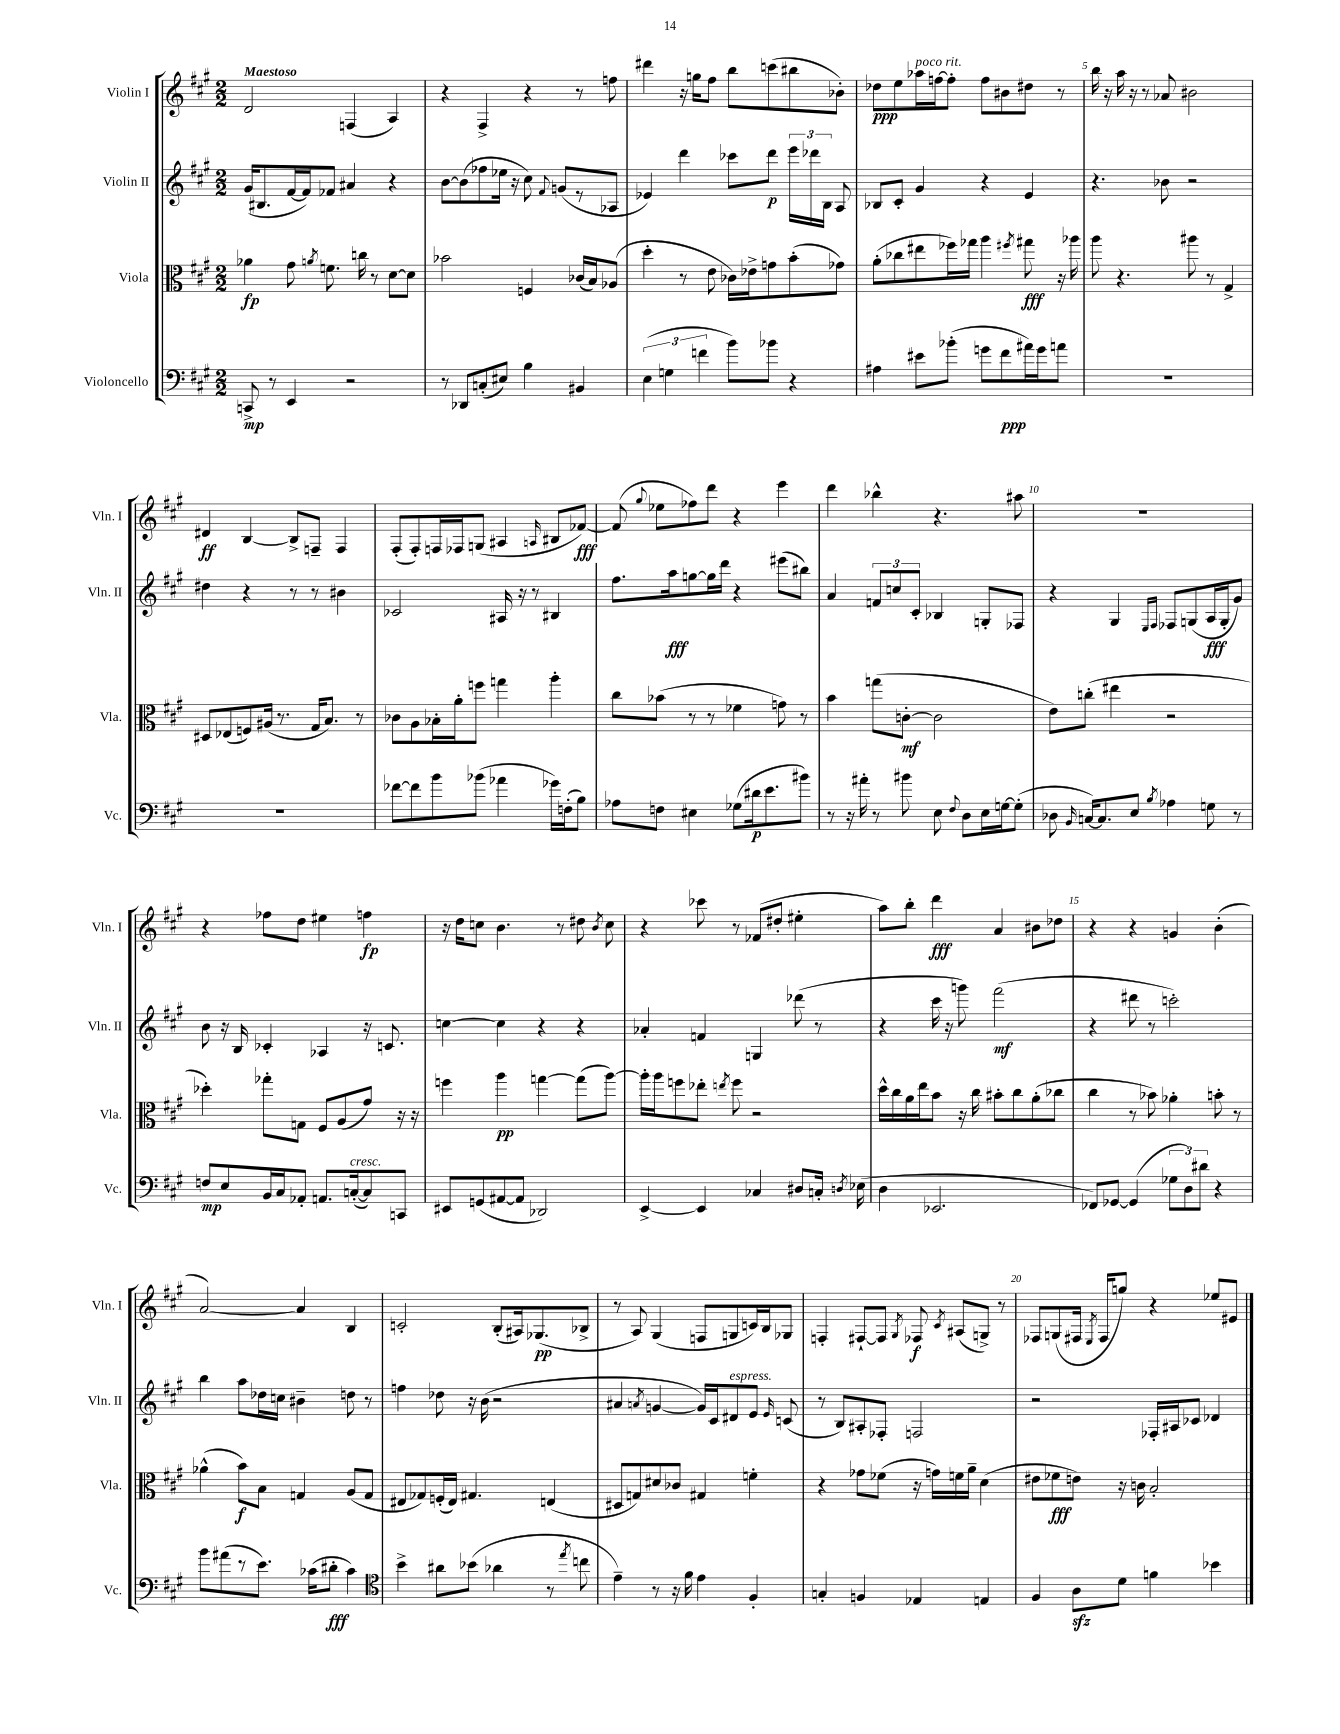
<<
\new StaffGroup <<
\new Staff = "s0" \with { instrumentName = "Violin I" shortInstrumentName = "Vln. I" } {
    \clef treble \key a \major \numericTimeSignature \time 2/2 \tempo "Maestoso"
    \autoBeamOff d'2 f4( a4) |
    r4 fis4-> r4 r8 f''8 |
    dis'''4 r16 g''16[ fis''8] b''8[ c'''8( bis''8 bes'8]-.) |
    des''8[\ppp e''8 aes''16^\markup { \italic "poco rit." } f''16~ f''8]-. f''8[ bis'8 dis''8] r8 |
    b''16 r16 a''16 r16 r8 aes'8 bis'2 |
    dis'4\ff b4~ b8[-> f8]-- f4 |
    fis8[-.( fis8-.) f16 fes16 g8]( ais4 \grace { a16 } bis8[ fes'8]~\fff) |
    fes'8( \appoggiatura { gis''8 } ees''8[ fes''8) d'''8] r4 e'''4 |
    d'''4 bes''4-^ r4. ais''8 |
    R1 |
    r4 fes''8[ d''8] eis''4 f''4\fp |
    r16 d''16[ c''8] b'4. r8 dis''8 \acciaccatura { b'8 } c''8 |
    r4 ces'''8 r8 fes'8[( dis''8]-. eis''4-. |
    a''8[) b''8]-. d'''4\fff a'4 bis'8[ des''8] |
    r4 r4 g'4 b'4-.( |
    a'2~) a'4 b4 |
    c'2-. b8[-.( ais16) ges8.\pp( bes8]-> |
    r8 a8) gis4( f8[ g8 c'16) b16 ges8] |
    f4-. fis8[~-! fis8] \acciaccatura { gis8 } fes8\f \acciaccatura { cis'8 } ais8[( g8]->) r8 |
    fes8[ g8( fis16] \acciaccatura { e8 } fis16[ g''8]) r4 ees''8[ eis'8] \bar "|." |
}
\new Staff = "s1" \with { instrumentName = "Violin II" shortInstrumentName = "Vln. II" } {
    \clef treble \key a \major \numericTimeSignature \time 2/2
    \autoBeamOff gis'16[( bis8. fis'16~ fis'16) fes'8] ais'4 r4 |
    b'8[~ b'8( fes''8 ees''16] r16 cis''8) \appoggiatura { fis'8 } g'8[( r8 aes8] |
    ees'4) d'''4 ces'''8[ d'''8]\p \tuplet 3/2 { e'''16[ des'''16 b16] } a8 |
    bes8[ cis'8]-. gis'4 r4 e'4 |
    r4. bes'8 r2 |
    dis''4 r4 r8 r8 bis'4 |
    ces'2 ais16 r16 r8 bis4 |
    fis''8.[ a''16\fff g''8~ g''16 d'''16] r4 eis'''8[( bis''8]) |
    a'4 \tuplet 3/2 { f'8[ c''8 cis'8]-. } bes4 g8[-. fes8] |
    r4 gis4 \grace { e16[ fis16] } fes8[ g8( a16\fff g16-. gis'8]) |
    b'8 r16 b16 ces'4-. aes4 r16 c'8. |
    c''4~ c''4 r4 r4 |
    aes'4-. f'4 g4 des'''8( r8 |
    r4 cis'''16 r16 g'''8) fis'''2\mf( |
    r4 dis'''8 r8 c'''2-.) |
    b''4 a''8[ des''16 c''16] bis'4-- d''8 r8 |
    f''4 des''8 r16 b'16( r2 |
    ais'4 \acciaccatura { a'8 } g'4~ g'16[) cis'16 dis'8^\markup { \italic "espress." } e'8] \grace { e'16 } c'8( |
    r8 b8[) ais8-. fes8]-. f2 |
    r2 fes16[-. ais16 ces'8] des'4 \bar "|." |
}
\new Staff = "s2" \with { instrumentName = "Viola" shortInstrumentName = "Vla." } {
    \clef alto \key a \major \numericTimeSignature \time 2/2
    \autoBeamOff aes'4\fp gis'8 \acciaccatura { a'8 } f'8. c''16 r8 d'8[~ d'8] |
    bes'2 f4 ces'16[( b16) aes8]( |
    d''4-. r8 e'8 ces'16[) ees'16-> g'8 b'8-.( ges'8]) |
    a'8[-.( ces''8 eis''8 fes''16) ges''16] a''4 \acciaccatura { fis''8 } gis''8\fff r16 aes''16 |
    a''8 r4. ais''8 r8 gis4-> |
    dis8[ ees8( f8) ais16]( r8. gis16[ b8.]) r8 |
    ces'8[ a8 bes16-. a'16-. f''8] g''4 a''4-. |
    cis''8[ bes'8]( r8 r8 fes'4 g'8) r8 |
    b'4 g''8[( c'8]~-.\mf c'2 |
    e'8[) c''8]-.( eis''4 r2 |
    des''4-.) ges''8[-. g8] fis8[ a8( gis'8]) r16 r16 |
    f''4 a''4\pp g''4~ g''8[( a''8]~) |
    a''16[-. a''16 f''8 ees''8]-. \acciaccatura { e''8 } f''8 r2 |
    d''16[-^ cis''16 a'16 e''16 b'8] r16 cis''16 bis'8[-. cis''8 a'8-.( ces''8] |
    cis''4 r8 bes'8) aes'4-. b'8-. r8 |
    aes'4-^( b'8[\f) b8] g4 a8[( g8] |
    eis8[ ges8) f16-.( eis16]) gis4. e4( |
    dis8[ g8) dis'8 ces'8] gis4 f'4-. |
    r4 ges'8[ fes'8]( r16 g'16[) f'16 a'16]-- d'4( |
    eis'8[ fes'8\fff e'8]) r16 c'16 b2-. \bar "|." |
}
\new Staff = "s3" \with { instrumentName = "Violoncello" shortInstrumentName = "Vc." } {
    \clef bass \key a \major \numericTimeSignature \time 2/2
    \autoBeamOff c,8->\mp r8 e,4 r2 |
    r8 des,8[ c8-.( eis8]) b4 bis,4 |
    \tuplet 3/2 { e4( g4 f'4 } b'8[) bes'8] r4 |
    ais4 eis'8[ bes'8]-.( g'8[ fis'8\ppp ais'16) g'16 a'8] |
    R1 |
    R1 |
    fes'8[~ fes'8 b'8 bes'8]( aes'4 ges'16[) f16-.( b8]) |
    aes8[ f8] eis4 ges8[( dis'16\p e'8. bis'8]) |
    r8 r16 ais'16-. r8 bis'8 e8 \appoggiatura { fis8 } d8[ e16 g16~ g8]-.( |
    des8 \grace { b,16 } c16[~) c8. e8] \acciaccatura { b8 } aes4 g8 r8 |
    f8[\mp e8 b,16 cis16 aes,8]-. a,8.[ c16~-.^\markup { \italic "cresc." }( c8) c,8] |
    eis,8[ g,8( ais,8~ ais,8] des,2) |
    e,4~-> e,4 ces4 dis8[ c16]-. \acciaccatura { d8 } ees16( |
    d4 ees,2. |
    fes,8[) ges,8]~ ges,4( \tuplet 3/2 { ges8[ d8) dis'8] } r4 |
    b'8[ ais'8( r8 e'8.]) ces'16[( dis'8]-.\fff ces'4) |
    \clef tenor b'4-> ais'8[ bes'8]( aes'4 r8 \acciaccatura { e''8 } c''8 |
    e'4--) r8 r16 fis'16 e'4 fis4-. |
    g4-. f4 ees4 e4 |
    fis4 a8[\sfz d'8] f'4 bes'4 \bar "|." |
}
>>
>>
\layout { \context { \Score \override BarNumber.break-visibility = ##(#f #t #t) barNumberVisibility = #(every-nth-bar-number-visible 5) } }
